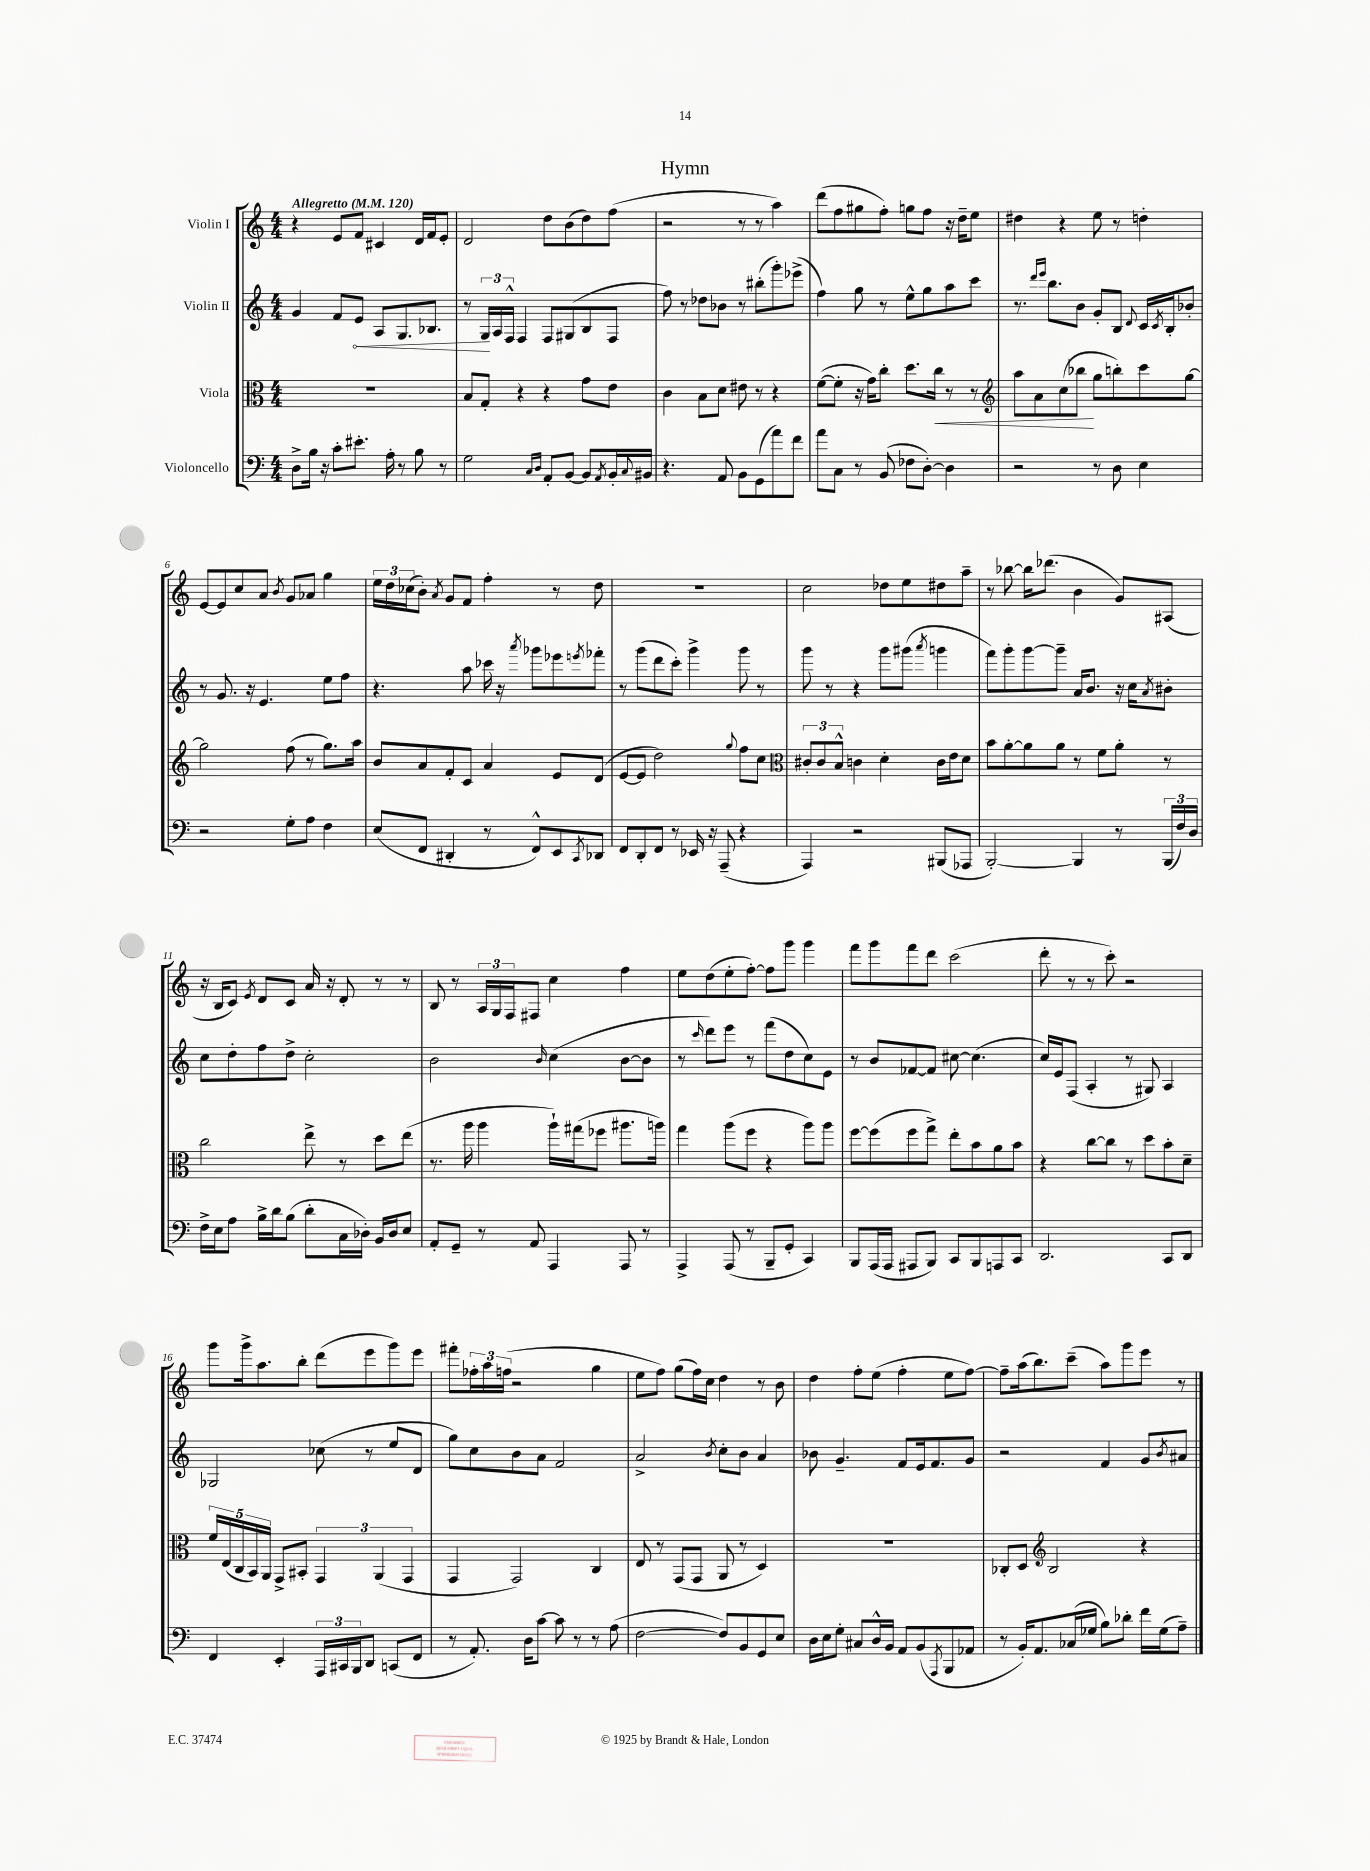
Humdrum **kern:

**kern	**kern	**kern	**kern
*staff4	*staff3	*staff2	*staff1
*clefF4	*clefC3	*clefG2	*clefG2
*k[]	*k[]	*k[]	*k[]
*M4/4	*M4/4	*M4/4	*M4/4
*MM120	*MM120	*MM120	*MM120
8D^\L	1r	4g/	4r
16B\Jk	.	.	.
16r	.	.	.
8c'\L	.	8f/L	8e/L
8.e#'\J	.	8e/J	8f/J
.	.	8A/L	4c#/
16A'\	.	.	.
8r	.	8.G/	.
8B\	.	.	16d/LL
.	.	8.B-/J	16f/J
8r	.	.	8e'/J
=	=	=	=
2G\	8B/L	8r	2d/
.	8G'/J	24G/LL	.
.	.	24A/	.
.	.	24F^^/JJ	.
.	4r	4F/	.
16qqC/LL	.	.	.
16qqD/JJ	.	.	.
8AA'/L	4r	8F/L	8dd\L
[8BB/J	.	(8G#/	(8b\
8BB/]L	8g\L	8B/	8dd\)
8qAA/	.	.	.
16BB'/L	8e\J	8F/J	(8ff\J
8qqC/	.	.	.
16BB#/JJ	.	.	.
=	=	=	=
4.r	4c\	8ff\)	2r
.	.	8r	.
.	8B\L	8dd-\L	.
8AA/	8d\J	8b-\J	.
8BB\L	8e#\	8r	8r
(8GG\	8r	(8bb#'\L	8r
8a\)	4r	8ggg'\)	4aa\)
8f\J	.	(8eee-^\J	.
=	=	=	=
8a\L	([8f\L	4ff\)	(8ddd\L
8C\J	8f'\]J	.	8ff\
8r	16r	8gg\	8gg#\
.	16g\LK)	.	.
(8BB/	8cc'\J	8r	8ff'\J)
8F-\L	8.dd\L	8ee^^\L	8gg\L
[8D'\J)	.	8gg\	8ff\J
.	16cc\Jk	.	.
4D\]	8r	8aa\	16r
.	.	.	16dd~\LK
.	8r	8ccc\J	8ee\J
=	=	=	=
*	*clefG2	*	*
2r	8aa\L	8.r	4dd#\
.	8a\	.	.
.	.	16qqddd/LL	.
.	.	16qqeee/JJ	.
.	.	8.bb\L	.
.	(8cc\	.	4r
.	8bb-\J	8b\J	.
8r	8gg\L	8g'/L	8ee\
8D\	8bb'\)	8B/J	8r
.	.	8qqd/	.
4E\	8ccc\	16c/LL	4dd'\
.	.	8qc/	.
.	.	16B'/J	.
.	[8gg\J	8b-'/J	.
=	=	=	=
2r	2gg\]	8r	[8e/L
.	.	8.g/	8e/]
.	.	.	8cc/
.	.	16r	.
.	.	4.e/	8a/J
.	.	.	8qb/
8G'\L	(8ff\	.	8g/L
8A\J	8r	.	8a-/J
4F\	8.gg\L)	8ee\L	4gg\
.	.	8ff\J	.
.	16aa\Jk	.	.
=	=	=	=
(8E/L	8b/L	4.r	24ee\LL
.	.	.	24dd\
.	.	.	(24cc-\J
8FF/J	8a/	.	8b'\J)
.	.	.	8qa/
4DD#'/	8f'/	.	8g/L
.	8c/J	8aa\	8f/J
8r	4a/	16ccc-\	4ff'\
.	.	16r	.
.	.	8qaaa/	.
8FF^^/L)	.	8ggg-\L	.
8EE/	8e/L	8eee-\	8r
8qCC/	.	8qeee/	.
8DD-/J	(8d/J	8fff-'\J	8dd\
=	=	=	=
8FF/L	[8e/L	8r	1r
8DD'/	8e/]J	(8ggg\L	.
8FF/J	2dd\)	8ddd\	.
8r	.	8ccc'\J)	.
16EE-/	.	4ggg^\	.
16r	.	.	.
(8AAA~/	.	.	.
.	8qqgg/	.	.
4r	8ff\L	8ggg\	.
.	8cc\J	8r	.
=	=	=	=
*	*clefC3	*	*
4AAA/)	12c#'/L	8ggg\	2cc\
.	12c#/	.	.
.	.	8r	.
.	12B^^/J	.	.
2r	4c\	4r	.
.	4d'\	8ggg\L	8dd-\L
.	.	(8ggg#\J	8ee\
.	.	8qaaa/	.
(8BBB#/L	16c\LL	4ggg\	8dd#\
.	16e\J	.	.
8AAA-/J	8d\J	.	8aa~\J
=	=	=	=
[2BBB'/)	8b\L	8fff\L)	8r
.	[8a'\	8ggg'\	[8bb-\
.	8a\]	[8ggg\	16bb-\]LK
.	.	.	(8.ddd-\J
.	8a\J	8ggg~\]J	.
4BBB/]	8r	16a/LK	4b\
.	.	8.b/J	.
.	8f\L	.	.
8r	8a'\J	16r	8g/L)
.	.	16cc\LK	.
.	.	8qa/	.
(24BBB/LL	8r	8b#'\J	(8A#/J
24F/)	.	.	.
24D/JJ	.	.	.
=	=	=	=
16F^\LL	2cc\	8cc\L	16r
16E\J	.	.	16B/LK
8A\J	.	8dd'\	8c/J)
.	.	.	8qe/
16B^\LL	.	8ff\	8d/L
16d\J	.	.	.
(8B\J	.	8dd^\J	8c/J
8d'\L	8ee^\	2cc'\	16a/
.	.	.	16r
16C\L	8r	.	8d'/
16D-'\JJ)	.	.	.
16BB/LL	8dd\L	.	8r
16D-/J	.	.	.
8E/J	(8ee\J	.	8r
=	=	=	=
8AA'/L	8.r	2b\	8B/
8GG~/J	.	.	8r
.	16aa\	.	.
8r	4aa\	.	24A/LL
.	.	.	24G/
.	.	.	24F/J
8AA/	.	.	8F#/J
.	.	16qqb/	.
4AAA/	16aa`\LL)	(4cc\	4cc\
.	(16gg#\J	.	.
.	8ff-\J	.	.
8AAA/	8.aa#\L	[8b\L	4ff\
8r	.	8b\]J	.
.	16aa\Jk)	.	.
=	=	=	=
4AAA^/	4gg\	8r	8ee\L
.	.	16qqccc/	.
.	.	8ddd\L)	(8dd\
(8AAA/	(8aa\L	8eee\J	8ee'\
8r	8ff\J	8r	[8ff'\J)
8BBB~/L	4r	(8fff\L	8ff\]L
8GG'/J	.	8dd\	8ggg\J
4CC/)	8aa\L)	8cc\)	4ggg\
.	8aa\J	8e\J	.
=	=	=	=
8BBB/L	[8ff\L	8r	8fff\L
(16AAA/L	(8ff\]	8b/L	8ggg\
16AAA/JJ	.	.	.
8AAA#/L	8ff\	[8f-/	8fff\
8BBB/J)	8gg^\J)	8f-/]J	8ddd\J
8CC/L	8ee'\L	[8cc#\	(2ccc\
8BBB/	8b\	(4.cc#\]	.
8AAA/	8a\	.	.
8CC/J	8b\J	.	.
=	=	=	=
2.DD/	4r	16cc/LL)	8ddd'\
.	.	16e/J	.
.	.	(8F/J	8r
.	[8cc\L	4A'/	8r
.	8cc\]J	.	8ccc'\)
.	8r	8r	2r
.	8dd\L	8G#/)	.
8CC/L	8b'\	4A/	.
8DD/J	8d~\J	.	.
=	=	=	=
4FF/	20f/LL	2G-/	8ggg\L
.	(20E/	.	.
.	20C/	.	.
.	.	.	16ggg^\k
.	20BB/)	.	.
.	.	.	8.aa\
.	20AA/JJ	.	.
4EE'/	8GG^/L	.	.
.	8BB#'/J	.	8bb'\J
24AAA/LL	6GG/	(8cc-\	(8ddd\L
24CC#/	.	.	.
24BBB/J	.	.	.
8DD/J	.	8r	8eee\
.	(6AA/	.	.
(8CC/L	.	8ee/L	8ggg\)
.	6GG/	.	.
8FF/J	.	8d/J	8eee\J
=	=	=	=
8r	4GG/	8gg\L)	8fff#'\L
8.AA'/)	.	8cc\	24ff-'\L
.	.	.	24aa\
.	.	.	(24ff\JJ
.	2GG/)	8b\	2r
16D\LK	.	.	.
[8c\J	.	8a\J	.
8c\]	.	2f/	.
8r	.	.	.
8r	4C/	.	4gg\
(8A\	.	.	.
=	=	=	=
[2F\	8E/	2a^/	8ee\L
.	8r	.	8ff\J)
.	(8GG/L	.	(8gg\L
.	8GG/J	.	16ff\L)
.	.	.	16cc\JJ
.	.	8qb/	.
8F/]L)	8AA/	8cc'\L	4dd\
8BB/	8r	8b\J	.
8GG/	4D/)	4a/	8r
8E/J	.	.	8b\
=	=	=	=
16D\LL	1r	8b-\	4dd\
16E\J	.	.	.
8G'\J	.	4.g~/	.
8C#/L	.	.	8ff'\L
16D^^/L	.	.	(8ee\J
16BB/JJ	.	.	.
8AA/L	.	8f/L	4ff'\
(8BB/	.	16e/k	.
.	.	8.f/	.
8qAAA/	.	.	.
8BBB/	.	.	8ee\L
8AA-/J	.	8g/J	[8ff\J)
=	=	=	=
8r	8C-'/L	2r	8ff~\]L
16BB'/LK)	8D/J	.	(16aa\k
8.AA/	.	.	8.bb\)
*	*clefG2	*	*
.	2B/	.	.
(16C-/L	.	.	(8ccc~\J
16G-/JJ	.	.	.
8B\L)	.	4f/	8aa\L)
8d-'\J	.	.	8ggg\
16f\LL	4r	8g/L	8eee\J
(16G-\J	.	.	.
.	.	8qb/	.
8A~\J)	.	8a#/J	8r
==	==	==	==
*-	*-	*-	*-
